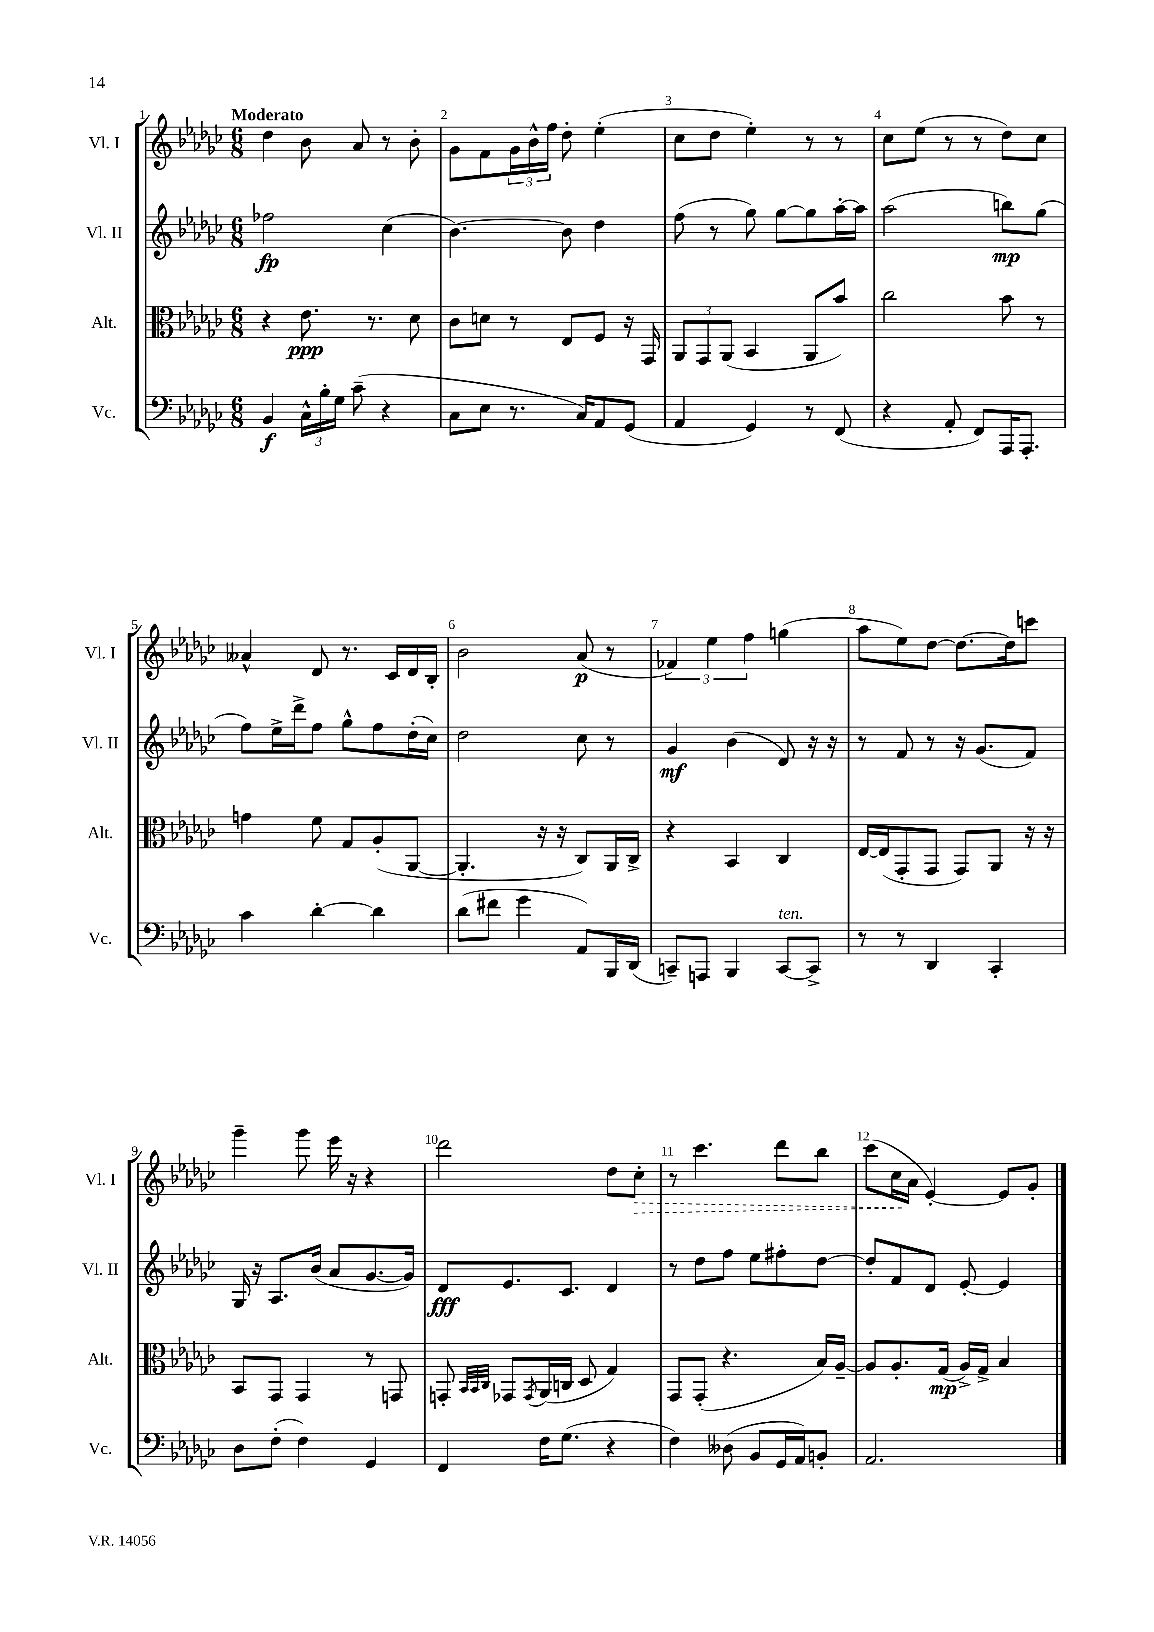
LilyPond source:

<<
\new StaffGroup <<
\new Staff = "s0" \with { instrumentName = "Vl. I" shortInstrumentName = "Vl. I" } {
    \clef treble \key ges \major \numericTimeSignature \time 6/8 \tempo "Moderato"
    des''4 bes'8 aes'8 r8 bes'8-. |
    ges'8 f'8 \tuplet 3/2 { ges'16 bes'16-^ f''16 } des''8-. ees''4-.( |
    ces''8 des''8 ees''4-.) r8 r8 |
    ces''8 ees''8( r8 r8 des''8) ces''8 |
    aeses'4-^ des'8 r8. ces'16 des'16 bes16-. |
    bes'2 aes'8\p( r8 |
    \tuplet 3/2 { fes'4) ees''4 f''4 } g''4( |
    aes''8 ees''8) des''8~ des''8.~ des''16 c'''8 |
    ges'''4-- ges'''8 ees'''16 r16 r4 |
    des'''2 des''8 \once \override Hairpin.style = #'dashed-line ces''8-.\> |
    r8 ces'''4. des'''8 bes''8 |
    ces'''8( ces''16\! aes'16 ees'4~-.) ees'8 ges'8-. \bar "|." |
}
\new Staff = "s1" \with { instrumentName = "Vl. II" shortInstrumentName = "Vl. II" } {
    \clef treble \key ges \major \numericTimeSignature \time 6/8
    fes''2\fp ces''4( |
    bes'4.~) bes'8 des''4 |
    f''8( r8 ges''8) ges''8~ ges''8 aes''16~-. aes''16 |
    aes''2( b''8\mp) ges''8( |
    f''8) ees''16-> des'''16-> f''8 ges''8-^ f''8 des''16-.( ces''16) |
    des''2 ces''8 r8 |
    ges'4\mf bes'4( des'8) r16 r16 |
    r8 f'8 r8 r16 ges'8.( f'8) |
    ges16 r16 aes8. bes'16( aes'8 ges'8.~ ges'16) |
    des'8\fff ees'8. ces'8. des'4 |
    r8 des''8 f''8 ees''8 fis''8-. des''8~ |
    des''8-. f'8 des'8 ees'8~-. ees'4 \bar "|." |
}
\new Staff = "s2" \with { instrumentName = "Alt." shortInstrumentName = "Alt." } {
    \clef alto \key ges \major \numericTimeSignature \time 6/8
    r4 ees'8.\ppp r8. des'8 |
    ces'8 d'8 r8 ees8 f8 r16 ges,16 |
    \tuplet 3/2 { aes,8 ges,8 aes,8( } bes,4 aes,8 bes'8) |
    ces''2 bes'8 r8 |
    g'4 f'8 ges8 aes8-.( aes,8~ |
    aes,4.-. r16 r16 ces8) aes,16 ces16-> |
    r4 bes,4 ces4 |
    ees16~ ees16( ges,8-. ges,8 ges,8) aes,8 r16 r16 |
    bes,8 ges,8 ges,4 r8 g,8 |
    g,8-. \grace { bes,32 bes,32 ces32 } ges,8 \acciaccatura { ges,8 } aes,16( c16 des8 ges4) |
    ges,8 ges,8-.( r4. bes16) aes16~-- |
    aes8 aes8.-. ges16\mp( aes16->) ges16-> bes4 \bar "|." |
}
\new Staff = "s3" \with { instrumentName = "Vc." shortInstrumentName = "Vc." } {
    \clef bass \key ges \major \numericTimeSignature \time 6/8
    bes,4\f \tuplet 3/2 { ces16-^ bes16-. ges16 } ces'8--( r4 |
    ces8 ees8 r8. ces16) aes,8 ges,8( |
    aes,4 ges,4) r8 f,8( |
    r4 aes,8-. f,8) aes,,16 aes,,8.-. |
    ces'4 des'4~-. des'4 |
    des'8( fis'8 ges'4 aes,8) bes,,16 des,16( |
    c,8--) a,,8 bes,,4 c,8~^\markup { \italic "ten." } c,8-> |
    r8 r8 des,4 ces,4-. |
    des8 f8-.( f4) ges,4 |
    f,4 f16 ges8.( r4 |
    f4) deses8( bes,8 ges,16 aes,16) b,8-. |
    aes,2. \bar "|." |
}
>>
>>
\layout { \context { \Score \override BarNumber.break-visibility = ##(#f #t #t) barNumberVisibility = #all-bar-numbers-visible } }
